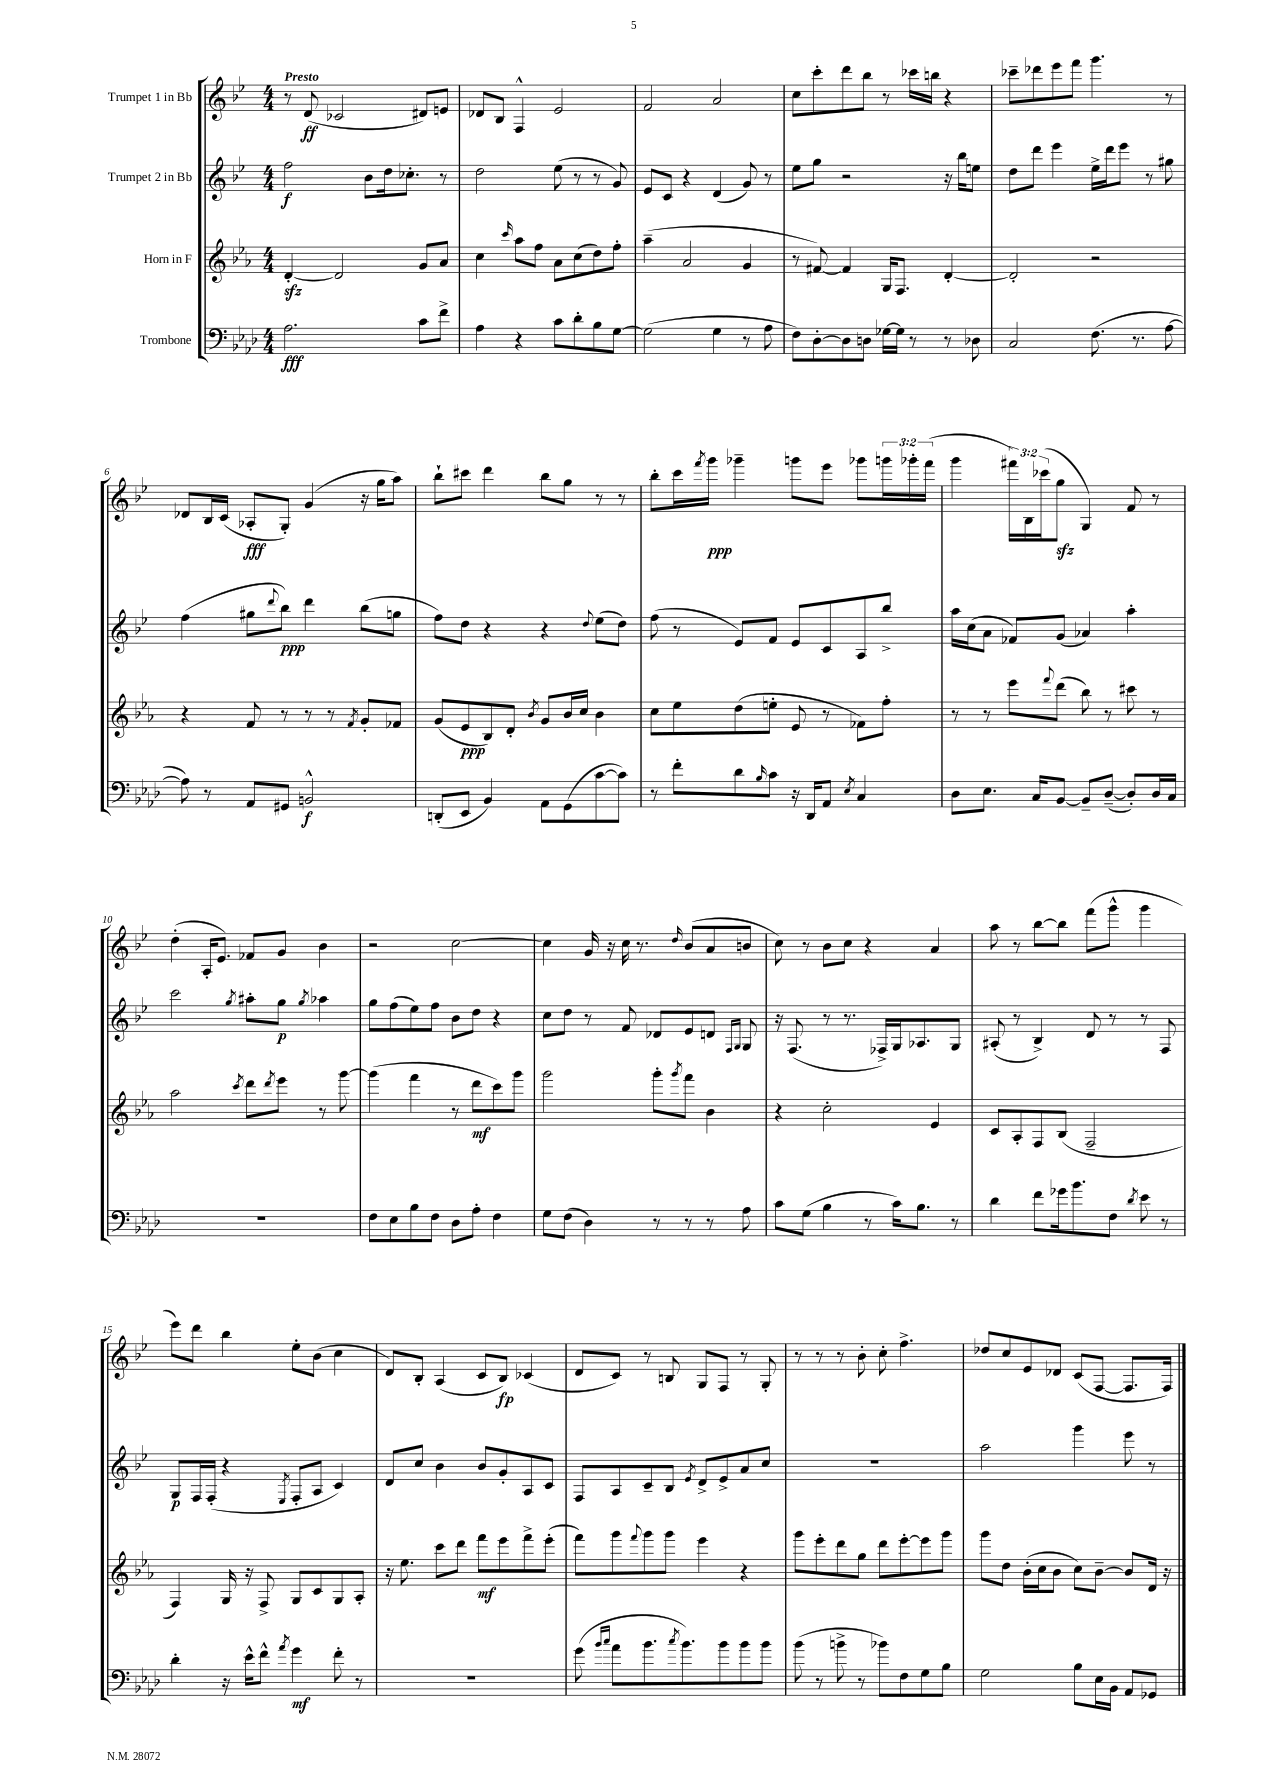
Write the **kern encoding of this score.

**kern	**dynam	**kern	**dynam	**kern	**dynam	**kern	**dynam
*part4	*part4	*part3	*part3	*part2	*part2	*part1	*part1
*staff4	*staff4	*staff3	*staff3	*staff2	*staff2	*staff1	*staff1
*I"Trombone	*	*I"Horn in F	*	*I"Trumpet 2 in Bb	*	*I"Trumpet 1 in Bb	*
*clefF4	*	*clefG2	*	*clefG2	*	*clefG2	*
*k[b-e-a-d-]	*	*k[b-e-a-]	*	*k[b-e-]	*	*k[b-e-]	*
*M4/4	*	*M4/4	*	*M4/4	*	*M4/4	*
=1	=1	=1	=1	=1	=1	=1	=1
!	!	!	!	!	!	!LO:TX:a:B:t=Presto	!
2.A-\	fff	[4dzz'/	.	2ff\	f	8r	.
.	.	.	.	.	.	(8d/	ff
.	.	2d/]	.	.	.	2c-X/	.
.	.	.	.	8b-\L	.	.	.
.	.	.	.	16dd\k	.	.	.
.	.	.	.	8.cc-X'\J	.	.	.
8c\L	.	8g/L	.	.	.	8d#X/L)	.
8f^\J	.	8a-/J	.	8r	.	8en/J	.
=2	=2	=2	=2	=2	=2	=2	=2
4A-\	.	4cc\	.	2dd\	.	8d-X/L	.
.	.	.	.	.	.	8B-/J	.
.	.	16qqccc/	.	.	.	.	.
4r	.	8aa-\L	.	.	.	4F^^/	.
.	.	8ff\J	.	.	.	.	.
8c\L	.	8a-\L	.	(8ee-\	.	2e-/	.
8d-'\	.	(8cc\	.	8r	.	.	.
8B-\	.	8dd\)	.	8r	.	.	.
[8G\J	.	8ff'\J	.	8g/)	.	.	.
=3	=3	=3	=3	=3	=3	=3	=3
(2G\]	.	(4aa-~\	.	8e-/L	.	2f/	.
.	.	.	.	8c/J	.	.	.
.	.	2a-/	.	4r	.	.	.
4G\	.	.	.	(4d/	.	2a/	.
8r	.	4g/	.	8g/)	.	.	.
8A-\	.	.	.	8r	.	.	.
=4	=4	=4	=4	=4	=4	=4	=4
8F\L)	.	8r	.	8ee-\L	.	8cc\L	.
[8D-'\	.	[8f#X/)	.	8gg\J	.	8ccc'\	.
8D-\]	.	4f#/]	.	2r	.	8ddd\	.
8Dn\J	.	.	.	.	.	8bb-\J	.
[16G-X\LL	.	16G/KL	.	.	.	8r	.
16G-\JJ]	.	8.F/J	.	.	.	.	.
8r	.	.	.	.	.	16ccc-X\LL	.
.	.	.	.	.	.	16bbn\JJ	.
8r	.	[4d'/	.	16r	.	4r	.
.	.	.	.	16bb-\KL	.	.	.
8D-X\	.	.	.	8een\J	.	.	.
=5	=5	=5	=5	=5	=5	=5	=5
2C/	.	2d'/]	.	8dd\L	.	8ccc-X~\L	.
.	.	.	.	8ddd\J	.	8ddd-X\	.
.	.	.	.	4eee-\	.	8eee-\	.
.	.	.	.	.	.	8fff\J	.
(8.F\	.	2r	.	16ee-^\LL	.	4.ggg\	.
.	.	.	.	16ddd\J	.	.	.
.	.	.	.	8eee-\J	.	.	.
8.r	.	.	.	.	.	.	.
.	.	.	.	8r	.	.	.
[8A-\	.	.	.	8gg#X\	.	8r	.
!!LO:LB:g=z
=6	=6	=6	=6	=6	=6	=6	=6
8A-\])	.	4r	.	(4ff\	.	8d-X/L	.
8r	.	.	.	.	.	16B-/L	.
.	.	.	.	.	.	(16c/JJ	.
8AA-/L	.	8f/	.	8gg#X\L	.	8A-X'/L	fff
.	.	.	.	8qqddd/	.	.	.
8GG#X/J	.	8r	.	8bb-\J)	ppp	8G'/J)	.
2BBn^^/	f	8r	.	4ddd\	.	(4g/	.
.	.	8r	.	.	.	.	.
.	.	8qf/	.	.	.	.	.
.	.	8g'/L	.	(8bb-\L	.	16r	.
.	.	.	.	.	.	16gg\KL	.
.	.	8f-X/J	.	8ggn\J	.	8aa\J)	.
=7	=7	=7	=7	=7	=7	=7	=7
(8DDn'/L	.	(8g/L	.	8ff\L)	.	8bb-`\L	.
8EE-/J	.	8e-/	ppp	8dd\J	.	8ccc#X\J	.
4BB-/)	.	8B-/)	.	4r	.	4ddd\	.
.	.	8d'/J	.	.	.	.	.
.	.	8qb-/	.	.	.	.	.
8AA-\L	.	8g/L	.	4r	.	8bb-\L	.
(8GG\	.	16b-/L	.	.	.	8gg\J	.
.	.	16cc/JJ	.	.	.	.	.
.	.	.	.	8qqdd/	.	.	.
[8c\	.	4b-\	.	(8ee-\L	.	8r	.
8c\J])	.	.	.	8dd\J)	.	8r	.
=8	=8	=8	=8	=8	=8	=8	=8
8r	.	8cc\L	.	(8ff\	.	8bb-'\L	.
8f'\L	.	8ee-\	.	8r	.	16ccc\L	.
.	.	.	.	.	.	8qfff/	.
.	.	.	.	.	.	16ggg\JJ	ppp
8d-\	.	(8dd\	.	8e-/L)	.	4ggg-X~\	.
16qqB-/	.	.	.	.	.	.	.
8c\J	.	8een'\J	.	8f/J	.	.	.
16r	.	8e-/	.	8e-/L	.	8gggn\L	.
16DD-/KL	.	.	.	.	.	.	.
8AA-/J	.	8r	.	8c/	.	8eee-\J	.
8qE-/	.	.	.	.	.	.	.
4C/	.	8f-X\L)	.	8A/	.	8ggg-X\L	.
.	.	8ff'\J	.	8bb-^/J	.	24gggn\L	.
.	.	.	.	.	.	24ggg-X'\	.
.	.	.	.	.	.	(24fff\JJ	.
=9	=9	=9	=9	=9	=9	=9	=9
8D-\L	.	8r	.	16aa\LL	.	4ggg\	.
.	.	.	.	(16cc\J	.	.	.
8.E-\J	.	8r	.	8a\J	.	.	.
.	.	8eee-\L	.	8f-X/L)	.	24fff#X\LL)	.
.	.	.	.	.	.	24B-\	.
16C/KL	.	.	.	.	.	.	.
.	.	.	.	.	.	(24ccc-X\J	.
.	.	8qqfff/	.	.	.	.	.
[8BB-/J	.	(8ddd\J	.	(8g/J	.	8ggzz\J	.
8BB-~/L]	.	8bb-\)	.	4a-X/)	.	4G/)	.
([8D-~/J	.	8r	.	.	.	.	.
8D-'/L])	.	8ccc#X\	.	4aa'\	.	8f/	.
16D-/L	.	8r	.	.	.	8r	.
16C/JJ	.	.	.	.	.	.	.
!!LO:LB:g=z
=10	=10	=10	=10	=10	=10	=10	=10
1r	.	2aa-\	.	2ccc\	.	(4dd'\	.
.	.	.	.	.	.	16A'/KL	.
.	.	.	.	.	.	8.e-/J)	.
.	.	8qccc/	.	8qgg/	.	.	.
.	.	8ddd\L	.	8aa#X'\L	.	8f-X/L	.
.	.	8qddd/	.	.	.	.	.
.	.	8eee-\J	.	8gg\J	p	8g/J	.
.	.	.	.	8qgg/	.	.	.
.	.	8r	.	4aa-X\	.	4b-\	.
.	.	[8ggg\	.	.	.	.	.
=11	=11	=11	=11	=11	=11	=11	=11
8F\L	.	(4ggg\]	.	8gg\L	.	2r	.
8E-\	.	.	.	(8ff\	.	.	.
8B-\	.	4fff\	.	8ee-\)	.	.	.
8F\J	.	.	.	8ff\J	.	.	.
8D-\L	.	8r	.	8b-\L	.	[2cc\	.
8A-'\J	.	8ddd\L	mf	8dd\J	.	.	.
4F\	.	8ccc\)	.	4r	.	.	.
.	.	8ggg\J	.	.	.	.	.
=12	=12	=12	=12	=12	=12	=12	=12
8G\L	.	2ggg\	.	8cc\L	.	4cc\]	.
(8F\J	.	.	.	8dd\J	.	.	.
4D-\)	.	.	.	8r	.	16g/	.
.	.	.	.	.	.	16r	.
.	.	.	.	8f/	.	16cc\	.
.	.	.	.	.	.	8.r	.
8r	.	8ggg'\L	.	8d-X/L	.	.	.
.	.	8qggg/	.	.	.	16qqdd/	.
8r	.	8fff\J	.	8e-/	.	(8b-/L	.
8r	.	4b-\	.	8dn/J	.	8a/	.
.	.	.	.	16qqF/LL	.	.	.
.	.	.	.	16qqG/JJ	.	.	.
8A-\	.	.	.	8G/	.	8bn/J	.
=13	=13	=13	=13	=13	=13	=13	=13
8c\L	.	4r	.	16r	.	8cc\)	.
.	.	.	.	(8.F/	.	.	.
(8G\J	.	.	.	.	.	8r	.
4B-\	.	2cc'\	.	8r	.	8b-\L	.
.	.	.	.	8.r	.	8cc\J	.
8r	.	.	.	.	.	4r	.
.	.	.	.	16F-X^/LL)	.	.	.
16c\KL)	.	.	.	16G/J	.	.	.
8.B-\J	.	.	.	8.A-X/	.	.	.
.	.	4e-/	.	.	.	4a/	.
8r	.	.	.	8G/J	.	.	.
=14	=14	=14	=14	=14	=14	=14	=14
4d-\	.	8c/L	.	(8A#X'/	.	8aa\	.
.	.	8A-'/	.	8r	.	8r	.
8f\L	.	8F/	.	4B-^/)	.	[8bb-\L	.
16g-X\k	.	(8B-/J	.	.	.	8bb-\J]	.
8.b-\	.	.	.	.	.	.	.
.	.	2F~/	.	8d/	.	(8fff\L	.
8F\J	.	.	.	8r	.	8ggg^^\J	.
8qd-/	.	.	.	.	.	.	.
8e-\	.	.	.	8r	.	4ggg\	.
8r	.	.	.	8F/	.	.	.
!!LO:LB:g=z
=15	=15	=15	=15	=15	=15	=15	=15
4d-'\	.	4F/)	.	8G/L	p	8eee-\L)	.
.	.	.	.	16F/L	.	8ddd\J	.
.	.	.	.	(16F'/JJ	.	.	.
16r	.	16G/	.	4r	.	4bb-\	.
16e-^^\KL	.	16r	.	.	.	.	.
8f^^\J	.	8F^/	.	.	.	.	.
8qa-/	.	.	.	8qE-/	.	.	.
4g\	mf	8G/L	.	8F'/L	.	8ee-'\L	.
.	.	8c/	.	8A/J	.	(8b-\J	.
8f'\	.	8G/	.	4c/)	.	4cc\	.
8r	.	8A-'/J	.	.	.	.	.
=16	=16	=16	=16	=16	=16	=16	=16
1r	.	16r	.	8d/L	.	8d/L)	.
.	.	8.ee-\	.	.	.	.	.
.	.	.	.	8cc/J	.	8B-'/J	.
.	.	8ccc\L	.	4b-\	.	(4A/	.
.	.	8ddd\J	.	.	.	.	.
.	.	8fff\L	mf	8b-/L	.	8c/L	.
.	.	8eee-\	.	8g'/	.	8B-/J)	fp
.	.	8fff^\	.	8A/	.	(4c-X/	.
.	.	(8eee-'\J	.	8c/J	.	.	.
=17	=17	=17	=17	=17	=17	=17	=17
(8g\	.	8fff\L)	.	8F/L	.	8d/L	.
16qqb-/LL	.	.	.	.	.	.	.
16qqcc/JJ	.	.	.	.	.	.	.
8a-\L	.	8ggg\	.	8A/	.	8c/J)	.
.	.	8qqfff/	.	.	.	.	.
8.b-\	.	8ggg\	.	8c~/	.	8r	.
.	.	8ggg\J	.	8B-/J	.	8Bn/	.
8qcc/	.	.	.	.	.	.	.
8.b-\)	.	.	.	.	.	.	.
.	.	.	.	8qe-/	.	.	.
.	.	4eee-\	.	8d^/L	.	8G/L	.
8b-\	.	.	.	8e-^/	.	8F/J	.
8b-\	.	4r	.	8a/	.	8r	.
8b-\J	.	.	.	8cc/J	.	8G'/	.
=18	=18	=18	=18	=18	=18	=18	=18
(8b-\	.	8ggg\L	.	1r	.	8r	.
8r	.	8eee-'\	.	.	.	8r	.
8bn^\	.	8ddd\	.	.	.	8r	.
8r	.	8gg\J	.	.	.	8b-'\	.
8b-X\L)	.	8ddd\L	.	.	.	8cc'\	.
8F\	.	[8eee-'\	.	.	.	4.ff^\	.
8G\	.	8eee-\]	.	.	.	.	.
8B-\J	.	8ggg\J	.	.	.	.	.
=19	=19	=19	=19	=19	=19	=19	=19
2G\	.	8ggg\L	.	2aa\	.	8dd-X/L	.
.	.	8dd\J	.	.	.	8cc/	.
.	.	(16b-'\LL	.	.	.	8e-/	.
.	.	16cc\J	.	.	.	.	.
.	.	8b-\J	.	.	.	8d-X/J	.
8B-\L	.	8cc\L)	.	4ggg\	.	(8c/L	.
16E-\L	.	[8b-~\J	.	.	.	[8F/J	.
16BB-\JJ	.	.	.	.	.	.	.
8AA-/L	.	8b-/L]	.	8eee-\	.	8.F/L]	.
8GG-X/J	.	16d/Jk	.	8r	.	.	.
.	.	16r	.	.	.	16F/Jk)	.
==	==	==	==	==	==	==	==
*-	*-	*-	*-	*-	*-	*-	*-
